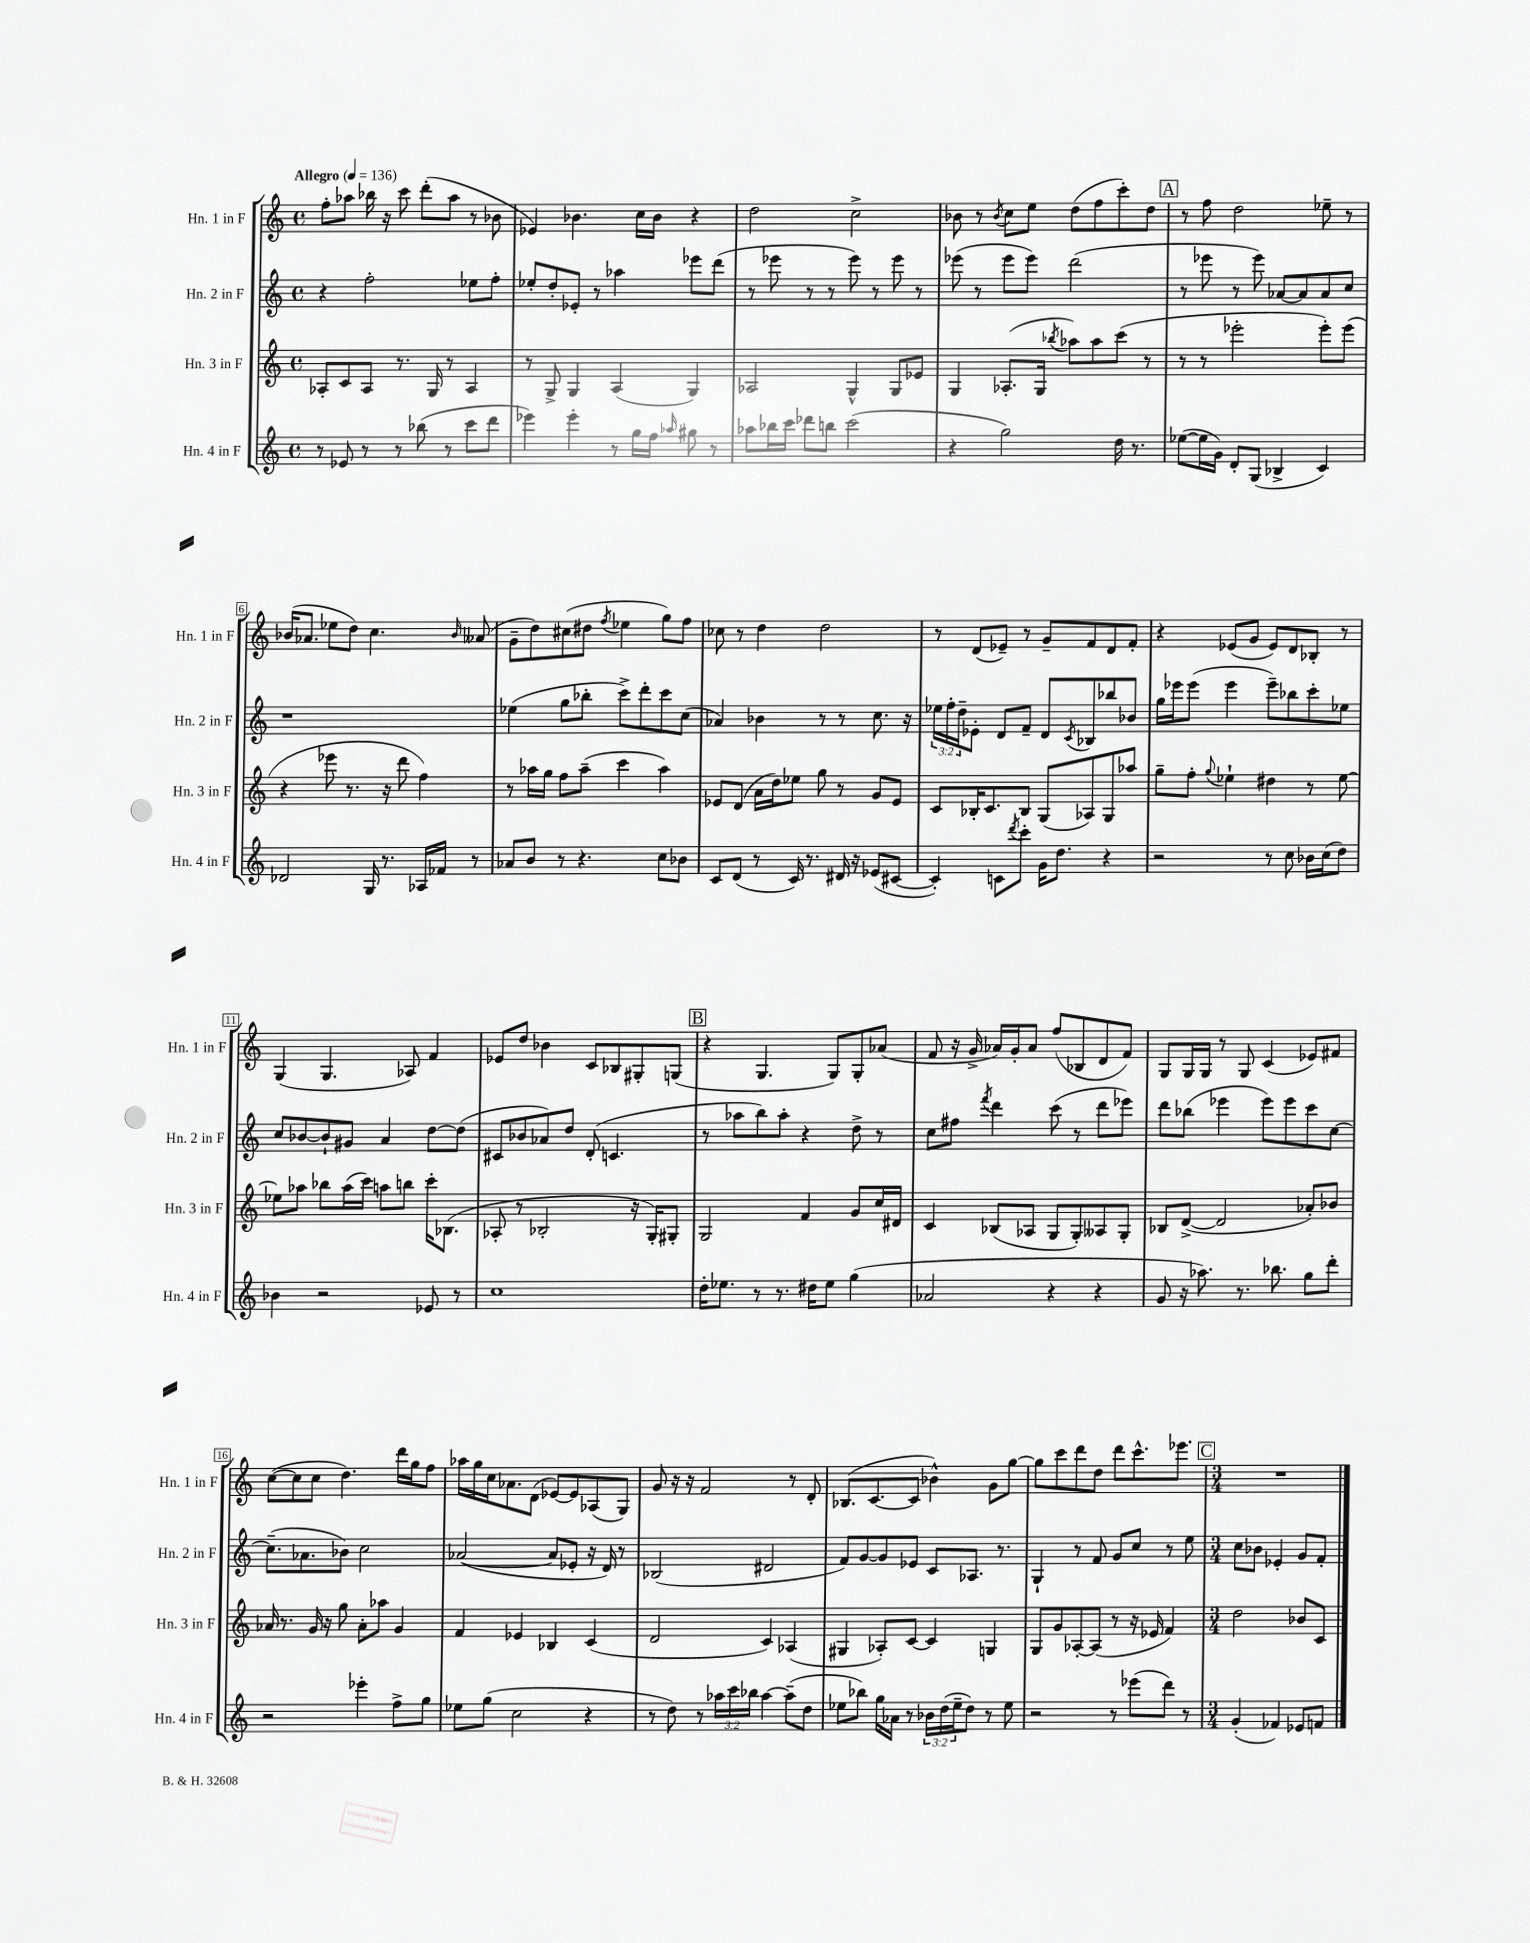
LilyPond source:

<<
\new StaffGroup <<
\new Staff = "s0" \with { instrumentName = "Hn. 1 in F" shortInstrumentName = "Hn. 1 in F" } {
    \clef treble \key c \major \defaultTimeSignature \time 4/4 \tempo "Allegro" 4 = 136
    f''8-. aes''8 bes''16 r16 c'''8 d'''8-.( aes''8 r8 bes'8 |
    ees'4) bes'4. c''16 bes'16 r4 |
    d''2 c''2-> |
    bes'8 r8 \acciaccatura { bes'8 } c''8 e''8 d''8( f''8 c'''8-.) d''8 |
    \mark \markup { \box "A" } r8 f''8 d''2 ees''8-- r8 |
    bes'16( aes'8. ees''8 d''8) c''4. \grace { bes'16 } aeses'8( |
    g'8-- d''8) cis''8( dis''8 \acciaccatura { f''8 } ees''4 g''8) f''8 |
    ces''8 r8 d''4 d''2 |
    r8 d'8( ees'8--) r8 g'8-- f'8 d'8 f'8-. |
    r4 ees'8( g'8 ees'8) d'8 bes8-. r8 |
    g4( g4. aes8) f'4 |
    ees'8 d''8 bes'4 c'8 bes8 gis8-. g8( |
    \mark \markup { \box "B" } r4 g4. g8) g8-. aes'8( |
    f'8 r16 g'16-> aes'16) g'16-. aes'8 f''8( bes8 d'8 f'8) |
    g8 g16 g16 r8 g8 c'4( ees'8) fis'8 |
    c''8~( c''8 c''8 d''4.) d'''16 g''16 f''8 |
    aes''16 g''16 c''16 aes'8. d'8( ees'8~) ees'8 aes8( g8) |
    g'8 r16 r16 f'2 r8 d'8-. |
    bes8.( c'8.~ c'8 bes'4-^) g'8 g''8~ |
    g''8 c'''8 d'''8 d''8 d'''8 c'''8.-^ ees'''8. |
    \mark \markup { \box "C" } \numericTimeSignature \time 3/4 R2. \bar "|." |
}
\new Staff = "s1" \with { instrumentName = "Hn. 2 in F" shortInstrumentName = "Hn. 2 in F" } {
    \clef treble \key c \major \defaultTimeSignature \time 4/4 \override Staff.TupletNumber.text = #tuplet-number::calc-fraction-text
    r4 f''2-. ees''8 f''8-. |
    ees''8-. d''8-. ees'8-. r8 aes''4 ees'''8 d'''8( |
    r8 ees'''8 r8 r8 ees'''8) r8 ees'''8 r8 |
    ees'''8( r8 ees'''8 ees'''8) d'''2( |
    \mark \markup { \box "A" } r8 ees'''8 r8 ees'''8) aes'8~ aes'8 aes'8 c''8 |
    r1 |
    ees''4( g''8 bes''8-. c'''8->) d'''8-. c'''8 c''8( |
    aes'4) bes'4 r8 r8 c''8. r16 |
    \tuplet 3/2 { ees''16 f''16-. d''16-- } ees'8-. d'8 f'8-- d'8 \acciaccatura { c'8 } bes8 bes''8 bes'8 |
    g''16 ees'''16 ees'''8( ees'''4 ees'''8--) bes''8 c'''8-. ees''8 |
    c''8 bes'8~ bes'8-! gis'8 a'4 d''8~ d''8( |
    cis'8 bes'8 aes'8) d''8 d'8-.( c'4. |
    \mark \markup { \box "B" } r8 aes''8 b''8) aes''8-. r4 d''8-> r8 |
    c''8 fis''8 \acciaccatura { f'''8 } d'''4 c'''8( r8 d'''8 ees'''8) |
    d'''8 bes''8( ees'''4 ees'''8) ees'''8 c'''8 c''8~ |
    c''8.--( aes'8. bes'8) c''2 |
    aes'2~( aes'8 ees'8-. r16 d'16) r8 |
    bes2( dis'2 |
    f'8) g'8~ g'8 ees'8 c'8 aes8. r8. |
    g4-! r8 f'8 g'8 c''8 r8 e''8 |
    \mark \markup { \box "C" } \numericTimeSignature \time 3/4 c''8 bes'8 ees'4-. g'8 f'8-. \bar "|." |
}
\new Staff = "s2" \with { instrumentName = "Hn. 3 in F" shortInstrumentName = "Hn. 3 in F" } {
    \clef treble \key c \major \defaultTimeSignature \time 4/4
    aes8-. c'8 aes8 r8. g16 r8 aes4 |
    r8 g8-> g4 a4( g4) |
    aes2 g4-^ g8 ees'8 |
    g4 aes8.-.( g16 \acciaccatura { bes''8 } aes''8) aes''8 c'''8( r8 |
    \mark \markup { \box "A" } r8 r8 ees'''2-. ees'''8-.) ees'''8( |
    r4 ees'''8 r8. r16 d'''8 f''4) |
    r8 aes''16 g''16 f''8 aes''8--( c'''4 aes''4) |
    ees'8 d'8( a'16 d''16) ees''8 g''8 r8 g'8 ees'8 |
    c'8 bes16-. c'8. bes8 g8( aes8) g8 aes''8 |
    g''8-- f''8-. \appoggiatura { g''8 } ees''4-! dis''4 r8 ees''8~ |
    ees''8 aes''8 bes''8 aes''16( c'''16) a''8 b''8 c'''16-. bes8.( |
    aes8-. r8 bes2-. r16 g16-.) gis8-. |
    \mark \markup { \box "B" } g2 f'4 g'8 c''16 dis'16 |
    c'4 bes8( aes8 g8 g8-.) aeses8 g8-. |
    bes8 d'8~->( d'2 aes'8-.) bes'8 |
    aes'16 r8. g'16 r16 g''8 aes'8-. aes''8 g'4 |
    f'4 ees'4 bes4 c'4( |
    d'2 c'4) aes4( |
    gis4 aes8-.) c'8~ c'4 g4 |
    g8 g'8 aes8~-. aes8( r8 r16 ees'16 f'4) |
    \mark \markup { \box "C" } \numericTimeSignature \time 3/4 d''2 bes'8 c'8 \bar "|." |
}
\new Staff = "s3" \with { instrumentName = "Hn. 4 in F" shortInstrumentName = "Hn. 4 in F" } {
    \clef treble \key c \major \defaultTimeSignature \time 4/4 \override Staff.TupletNumber.text = #tuplet-number::calc-fraction-text
    r8 ees'8 r8 r8 bes''8( r8 c'''8 d'''8 |
    ees'''4) ees'''4-. r8 g''16 f''16 \grace { aes''16 } gis''8 r8 |
    aes''8 bes''16 c'''16 des'''8 b''8 c'''2( |
    r4 g''2) d''16 r8. |
    \mark \markup { \box "A" } ees''8~( ees''16 g'16) d'8-. g8( bes4-> c'4) |
    des'2 g16 r8. aes16 fes'16 r8 |
    aes'8 b'8 r8 r4. c''8 bes'8 |
    c'8 d'8( r8 c'16) r8. dis'16 r16 ees'8( cis'8~ |
    cis'4-.) c'8 \acciaccatura { d'''8 } c'''8-. g'16 d''8. r4 |
    r2 r8 c''8 bes'16 c''16( d''8) |
    bes'4 r2 ees'8 r8 |
    c''1 |
    \mark \markup { \box "B" } d''16-. ees''8. r8 r8. dis''16 ees''8 g''4( |
    aes'2 r4 r4 |
    g'8 r16 aes''8.) r8. bes''8. g''8 d'''8-. |
    r2 ees'''4-. f''8-> g''8 |
    ees''8 g''8( c''2 r4 |
    r8 d''8) r8 \tuplet 3/2 { aes''16 c'''16 bes''16 } aes''4~ aes''8--( d''8 |
    ees''8 bes''8) g''16 aes'16 r8 \tuplet 3/2 { bes'16 d''16( ees''16-- } d''8) r8 ees''8 |
    r2 r8 ees'''8( d'''8) r8 |
    \mark \markup { \box "C" } \numericTimeSignature \time 3/4 g'4-.( fes'4) ees'8 f'8 \bar "|." |
}
>>
>>
\layout { \context { \Score \override BarNumber.stencil = #(make-stencil-boxer 0.1 0.3 ly:text-interface::print) } }
